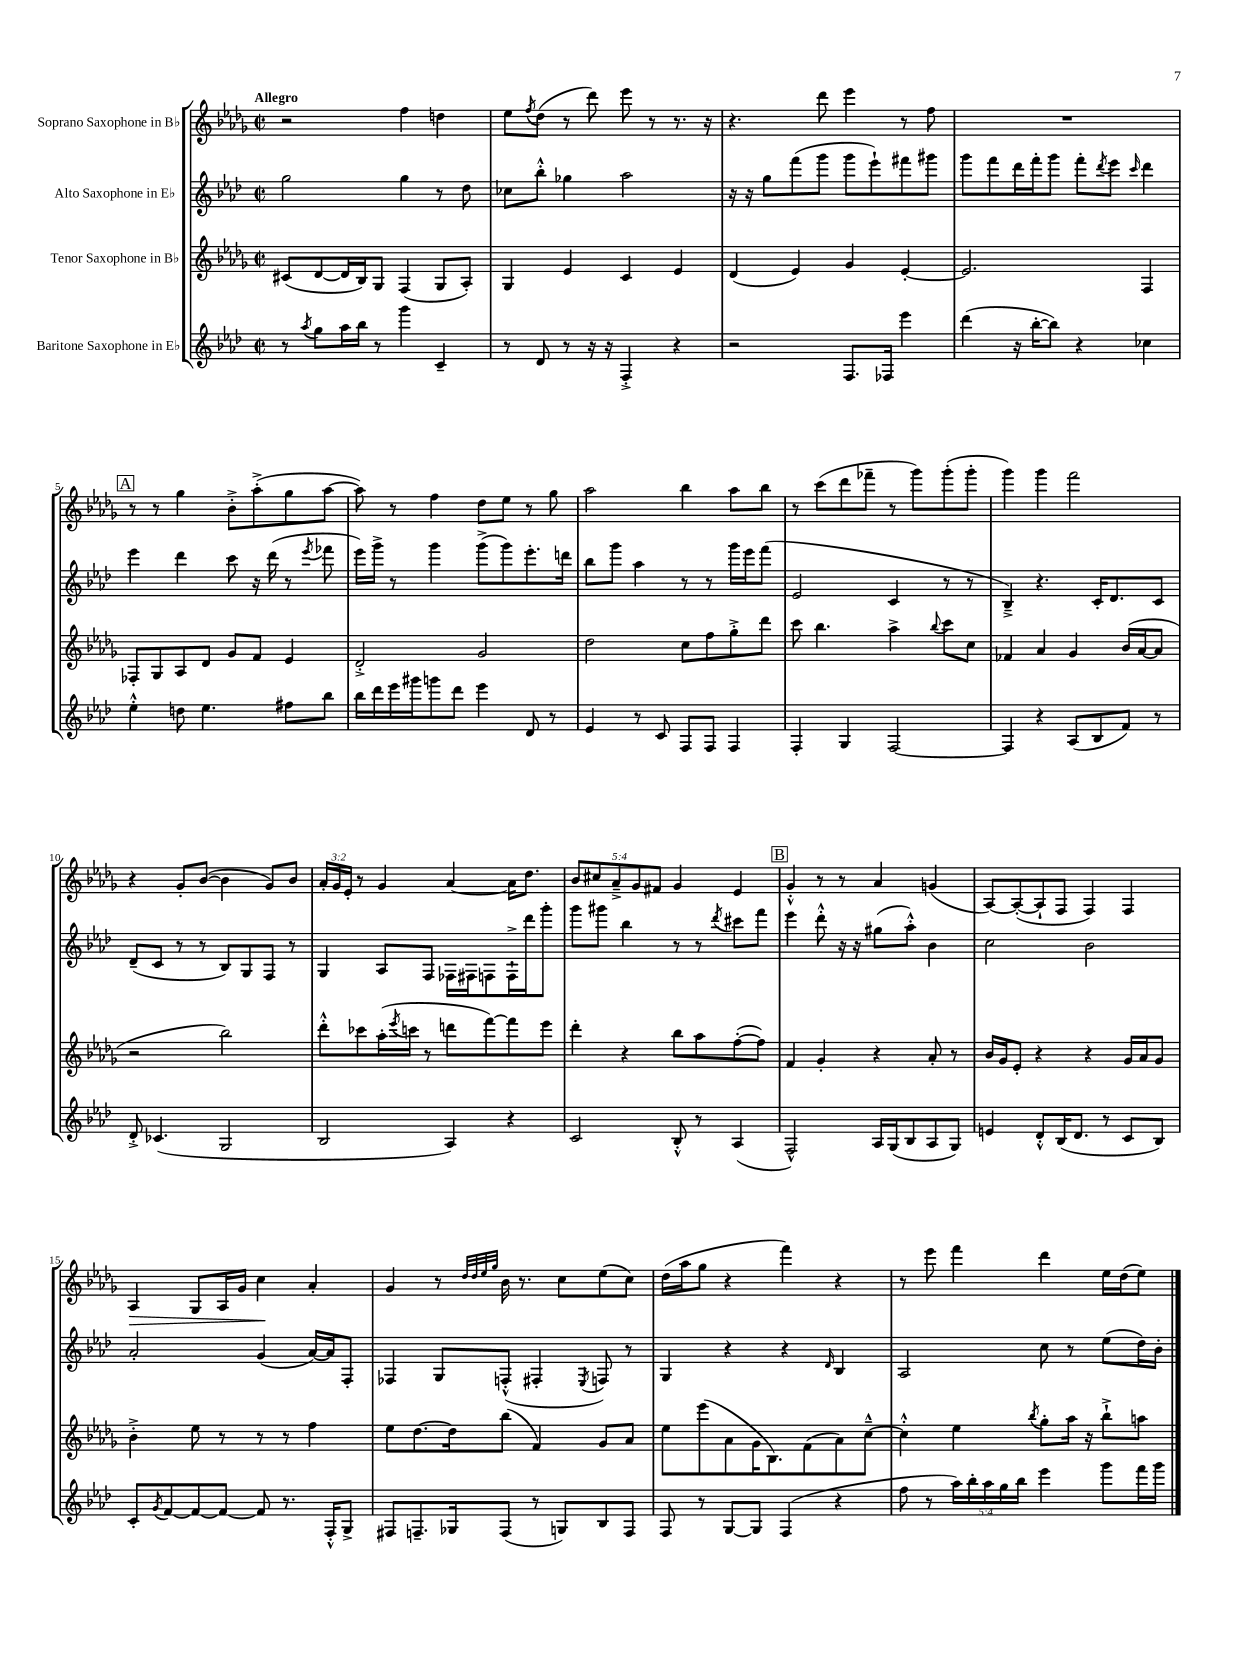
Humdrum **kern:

**kern	**kern	**kern	**kern
*staff4	*staff3	*staff2	*staff1
*clefG2	*clefG2	*clefG2	*clefG2
*k[b-e-a-d-]	*k[b-e-a-d-g-]	*k[b-e-a-d-]	*k[b-e-a-d-g-]
*M2/2	*M2/2	*M2/2	*M2/2
*met(c|)	*met(c|)	*met(c|)	*met(c|)
8r	(8c#/L	2gg\	2r
8qaa-/	.	.	.
8gg\L	[8d-/	.	.
16aa-\L	16d-/]L	.	.
16bb-\JJ	16B-/J)	.	.
8r	8G-/J	.	.
4ggg\	(4F/	4gg\	4ff\
4c~/	8G-/L	8r	4dd\
.	8A-'/J)	8dd-\	.
=	=	=	=
8r	4G-/	8cc-\L	8ee-\L
.	.	.	8qff/
8d-/	.	8bb-'^^\J	(8dd-\J
8r	4e-/	4gg-\	8r
16r	.	.	8ddd-\)
16r	.	.	.
4F'^/	4c/	2aa-\	8eee-\
.	.	.	8r
4r	4e-/	.	8.r
.	.	.	16r
=	=	=	=
2r	(4d-/	16r	4.r
.	.	16r	.
.	.	8gg\L	.
.	4e-/)	(8fff\	.
.	.	8ggg\J	8ddd-\
8.F/L	4g-/	8ggg\L	4eee-\
.	.	8eee-`\)	.
16F-/Jk	.	.	.
4eee-\	[4e-'/	8fff#\	8r
.	.	8ggg#\J	8ff\
=	=	=	=
(4ddd-\	2.e-/]	8ggg\L	1r
.	.	8fff\	.
16r	.	16ddd-\L	.
[16bb-'\LK	.	16fff'\J	.
8bb-\]J)	.	8ggg\J	.
4r	.	8fff'\L	.
.	.	8qddd-/	.
.	.	8eee-\J	.
.	.	16qqccc/	.
4cc-\	4F/	4ddd-\	.
=	=	=	=
4ee-'^^\	8F-'/L	4eee-\	8r
.	8G-/	.	8r
8dd\	8A-/	4ddd-\	4gg-\
4.ee-\	8d-/J	.	.
.	8g-/L	8ccc\	8b-'^\L
.	8f/J	16r	(8aa-'^\
.	.	(16ddd-\	.
8ff#\L	4e-/	8r	8gg-\
.	.	8qeee-/	.
8bb-\J	.	8fff-\	[8aa-\J
=	=	=	=
16bb-\LL	2d-'^/	16eee-\LL)	8aa-\])
16ddd-\	.	16ggg^\JJ	.
16eee-\	.	8r	8r
16ggg#\J	.	.	.
8ggg\	.	4ggg\	4ff\
8ddd-\J	.	.	.
4eee-\	2g-/	(8ggg^\L	8dd-\L
.	.	8ggg\)	8ee-\J
8d-/	.	8.eee-'\	8r
8r	.	.	8gg-\
.	.	16ddd\Jk	.
=	=	=	=
4e-/	2dd-\	8bb-\L	2aa-\
.	.	8ggg\J	.
8r	.	4aa-\	.
8c/	.	.	.
8F/L	8cc\L	8r	4bb-\
8F/J	8ff\	8r	.
4F/	8gg-'^\	16ggg\LL	8aa-\L
.	.	16eee-\J	.
.	8ddd-\J	(8fff\J	8bb-\J
=	=	=	=
4F'/	8ccc\	2e-/	8r
.	4.bb-\	.	(8ccc\L
4G/	.	.	8ddd-\
.	.	.	8fff-~\J
[2F/	4aa-^\	4c/	8r
.	.	.	8ggg-\L)
.	8qqbb-/	.	.
.	8ccc\L	8r	(8ggg-'\
.	8cc\J	8r	8ggg-'\J
=	=	=	=
4F/]	4f-/	4B-~^/)	4ggg-\)
4r	4a-/	4.r	4ggg-\
(8A-/L	4g-/	.	2fff\
8B-/	.	16c'/LK	.
.	.	8.d-/	.
8f/J)	(16b-/LL	.	.
.	[16a-/J	.	.
8r	8a-/]J	8c/J	.
=	=	=	=
8d-'^/	2r	(8d-~/L	4r
(4.c-/	.	8c/J	.
.	.	8r	8g-'/L
.	.	8r	([8b-/J
2G/	2bb-\)	8B-/L)	4b-\]
.	.	8G/	.
.	.	8F/J	8g-/L)
.	.	8r	8b-/J
=	=	=	=
2B-/	8ddd-'^^\L	4G/	24a-'/LL
.	.	.	24g-/
.	.	.	24e-'/JJ
.	8ccc-\	.	8r
.	(16aa-'\L	8A-/L	4g-/
.	8qeee-/	.	.
.	16ccc\JJ	.	.
.	8r	8F/J	.
4A-/)	8ddd\L	16F-\LL	[4a-/
.	.	16F#\J	.
.	[8fff\)	8F\	.
4r	8fff\]	16F`^\L	16a-\]LK
.	.	16ddd-\J	8.dd-\J
.	8eee-\J	8ggg'\J	.
=	=	=	=
2c/	4ddd-'\	8ggg\L	10b-/L
.	.	.	10cc#/
.	.	8ggg#\J	.
.	.	.	10a-~^/
.	4r	4bb-\	.
.	.	.	10g-/
.	.	.	10f#/J
8B-'^^/	8bb-\L	8r	4g-/
8r	8aa-\	8r	.
.	.	8qddd-/	.
(4A-/	([8ff'\	8ccc#\L	4e-/
.	8ff\]J)	8fff\J	.
=	=	=	=
2F^^/)	4f/	4eee-\	4g-'^^/
.	4g-'/	8ddd-'^^\	8r
.	.	16r	8r
.	.	16r	.
16A-/LL	4r	(8gg#\L	4a-/
(16G/J	.	.	.
8B-/	.	8aa-'^^\J)	.
8A-/	8a-'/	4b-\	(4g/
8G/J)	8r	.	.
=	=	=	=
4e/	16b-/LL	2cc\	[8A-/L)
.	16g-/J	.	.
.	8e-'/J	.	(8A-'/_
8d-'^^/L	4r	.	8A-`/]
(16B-/K	.	.	8F/J
8.d-/J	.	.	.
.	4r	2b-\	4F/)
8r	.	.	.
8c/L	16g-/LL	.	4F/
.	16a-/J	.	.
8B-/J)	8g-/J	.	.
=	=	=	=
8c'/L	4b-'^\	2a-'/	4A-/
8qg/	.	.	.
[8f/	.	.	.
8f/_	8ee-\	.	8G-/L
8f/_J	8r	.	16A-/L
.	.	.	16g-/JJ
8f/]	8r	(4g/	4cc\
8.r	8r	.	.
.	4ff\	[16a-/LL)	4a-'/
16F'^^/LK	.	16a-/]J	.
8G^/J	.	8F'/J	.
=	=	=	=
8F#/L	8ee-\L	4F-/	4g-/
8.F~/	[8.dd-\	.	.
.	.	8G/L	8r
16G-/k	16dd-\]k	.	.
.	.	.	32qqdd-/LLL
.	.	.	32qqdd-/
.	.	.	32qqee-/
.	.	.	32qqgg-/JJJ
(8F/J	(8bb-\J	(8F'^^/J	16b-\
.	.	.	8.r
8r	4f/)	4F#'/	.
8G/L)	.	.	8cc\L
.	.	8qE-/	.
8B-/	8g-/L	8F/)	(8ee-\
8F/J	8a-/J	8r	8cc\J)
=	=	=	=
8F/	8ee-\L	4G/	(16dd-\LL
.	.	.	16aa-\J
8r	(8eee-\	.	8gg-\J
[8G/L	8a-\	4r	4r
8G/]J	16g-\K	.	.
.	8.B-\)	.	.
(4F/	.	4r	4fff\)
.	(8f\	.	.
.	.	16qqd-/	.
4r	8a-\)	4B-/	4r
.	[8cc~^^\J	.	.
=	=	=	=
8ff\	4cc'^^\]	2A-/	8r
8r	.	.	8eee-\
20aa-\LL)	4ee-\	.	4fff\
20bb-'\	.	.	.
20aa-\	.	.	.
20gg\	.	.	.
20bb-\JJ	.	.	.
.	8qbb-/	.	.
4eee-\	8gg-'\L	8cc\	4ddd-\
.	16aa-\Jk	8r	.
.	16r	.	.
8ggg\L	8bb-`^\L	(8ee-\L	16ee-\LL
.	.	.	(16dd-\J
16fff\L	8aa\J	16dd-\L)	8ee-\J)
16ggg\JJ	.	16b-'\JJ	.
==	==	==	==
*-	*-	*-	*-
